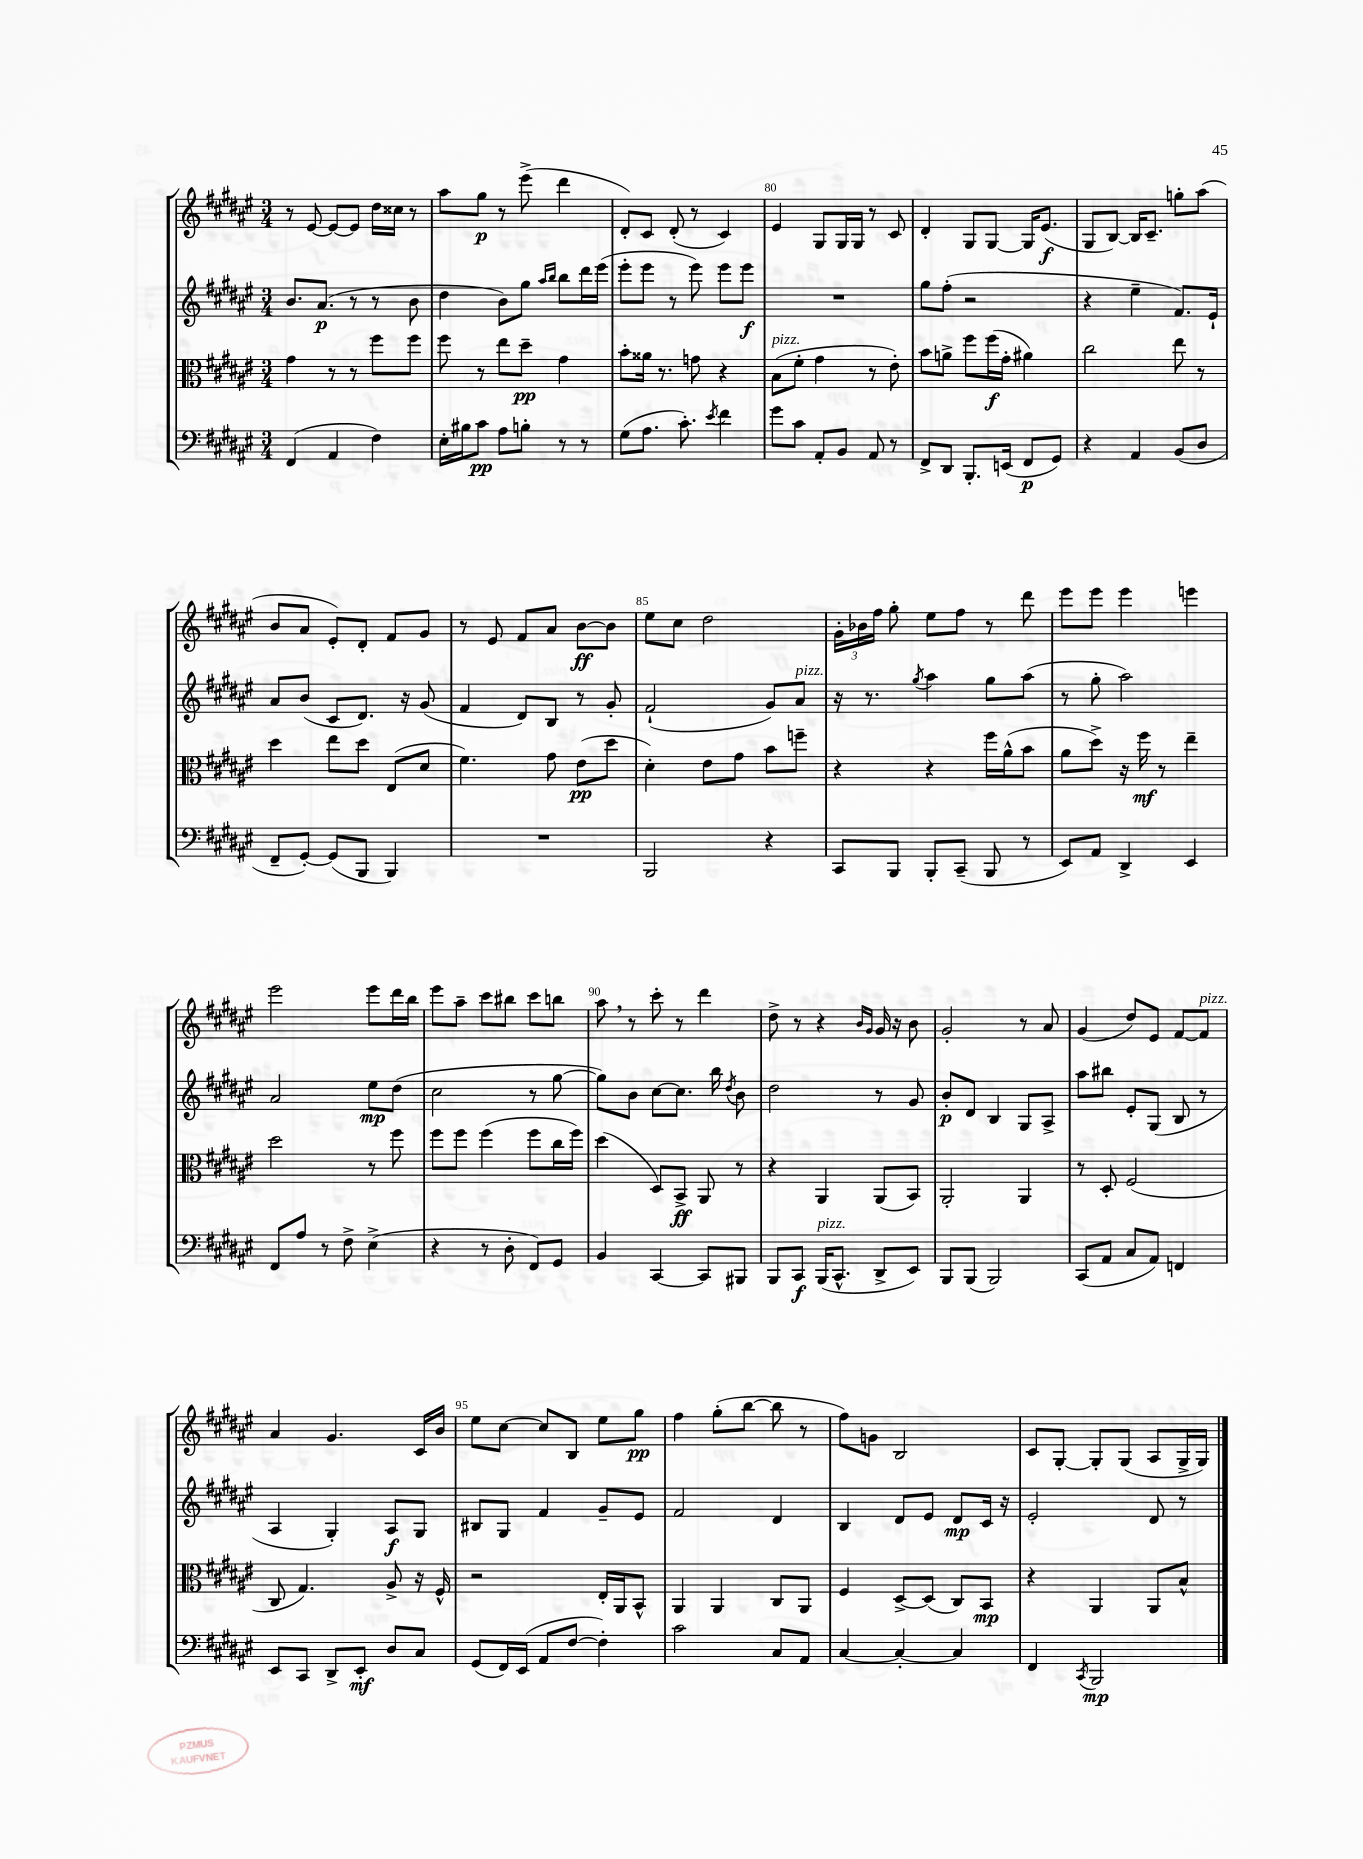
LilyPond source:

<<
\new StaffGroup <<
\new Staff = "s0" {
    \clef treble \key fis \major \numericTimeSignature \time 3/4
    \autoBeamOff r8 eis'8~ eis'8[~ eis'8] dis''16[ cisis''16] r8 |
    ais''8[ gis''8]\p r8 eis'''8->( dis'''4 |
    dis'8[-.) cis'8] dis'8-.( r8 cis'4) |
    eis'4 gis8[ gis16 gis16] r8 cis'8 |
    dis'4-. gis8[ gis8]~ gis16[ eis'8.]\f( |
    gis8[ b8]~) b16[ cis'8.]-- g''8[-. ais''8]( |
    b'8[ ais'8] eis'8[-.) dis'8]-. fis'8[ gis'8] |
    r8 eis'8 fis'8[ ais'8] b'8[~\ff b'8] |
    eis''8[ cis''8] dis''2 |
    \tuplet 3/2 { gis'16[-. bes'16 fis''16] } gis''8-. eis''8[ fis''8] r8 dis'''8 |
    eis'''8[ eis'''8] eis'''4 e'''4 |
    eis'''2 eis'''8[ dis'''16 b''16] |
    eis'''8[ ais''8]-- cis'''8[ bis''8] cis'''8[ b''8] |
    ais''8 \breathe r8 cis'''8-. r8 dis'''4 |
    dis''8-> r8 r4 \grace { b'16[ gis'16] } gis'16 r16 b'8 |
    gis'2-. r8 ais'8 |
    gis'4( dis''8[) eis'8] fis'8[~ fis'8]^\markup { \italic "pizz." } |
    ais'4 gis'4. cis'16[ b'16] |
    eis''8[ cis''8]~ cis''8[ b8] eis''8[ gis''8]\pp |
    fis''4 gis''8[-.( b''8]~ b''8 r8 |
    fis''8[) g'8] b2 |
    cis'8[ gis8]~-. gis8[-. gis8]( ais8[ gis16-> gis16]) \bar "|." |
}
\new Staff = "s1" {
    \clef treble \key fis \major \numericTimeSignature \time 3/4
    \autoBeamOff b'8.[ ais'8.]\p( r8 r8 b'8 |
    dis''4 b'8[) gis''8] \grace { ais''16[ b''16] } b''8[ dis'''16 eis'''16]( |
    eis'''8[-. eis'''8] r8 eis'''8) eis'''8[ eis'''8]\f |
    R2. |
    gis''8[ fis''8]-.( r2 |
    r4 eis''4-- fis'8.[) eis'16]-! |
    ais'8[ b'8]( cis'8[ dis'8.]) r16 gis'8( |
    fis'4 dis'8[) b8] r8 gis'8-. |
    fis'2-!( gis'8[) ais'8]^\markup { \italic "pizz." } |
    r16 r8. \acciaccatura { gis''8 } ais''4 gis''8[ ais''8]( |
    r8 gis''8-. ais''2) |
    ais'2 eis''8[\mp dis''8]( |
    cis''2 r8 gis''8~ |
    gis''8[) b'8] cis''8[~ cis''8.] b''16 \acciaccatura { dis''8 } b'8 |
    dis''2 r8 gis'8 |
    b'8[-.\p dis'8] b4 gis8[ ais8]-> |
    ais''8[ bis''8] eis'8[-. gis8]( b8 r8 |
    ais4 gis4-.) ais8[\f gis8] |
    bis8[ gis8] fis'4 gis'8[-- eis'8] |
    fis'2 dis'4 |
    b4 dis'8[ eis'8] dis'8[\mp cis'16] r16 |
    eis'2-. dis'8 r8 \bar "|." |
}
\new Staff = "s2" {
    \clef alto \key fis \major \numericTimeSignature \time 3/4
    \autoBeamOff gis'4 r8 r8 fis''8[ fis''8] |
    fis''8 r8 eis''8[ dis''8]--\pp gis'4 |
    b'8[-. aisis'16] r8. g'8 r4 |
    b8[^\markup { \italic "pizz." }( fis'8]-. gis'4 r8 eis'8-.) |
    b'8[ a'8]-> fis''8[ fis''16\f( gis'16]-. ais'4) |
    cis''2 eis''8 r8 |
    dis''4 eis''8[ dis''8] eis8[( dis'8] |
    fis'4.) gis'8 eis'8[\pp( dis''8] |
    dis'4-.) eis'8[ gis'8] b'8[ f''8]-- |
    r4 r4 fis''16[ ais'16-^( b'8] |
    ais'8[ dis''8]->) r16 fis''16\mf r8 eis''4-- |
    dis''2 r8 fis''8 |
    fis''8[ fis''8] fis''4( fis''8[ cis''16 fis''16]) |
    dis''4( dis8[) b,8]->\ff ais,8 r8 |
    r4 ais,4 ais,8[( b,8]) |
    ais,2-. ais,4 |
    r8 dis8-. fis2( |
    cis8 gis4.) ais8-> r16 fis16-^ |
    r2 eis16[-. ais,16 b,8]-^ |
    ais,4 ais,4 cis8[ ais,8] |
    fis4 dis8[~-> dis8]( cis8[) b,8]\mp |
    r4 ais,4 ais,8[ b8]-^ \bar "|." |
}
\new Staff = "s3" {
    \clef bass \key fis \major \numericTimeSignature \time 3/4
    \autoBeamOff fis,4( ais,4 fis4) |
    eis16[-. bis16 cis'8]\pp ais8[ b8]-. r8 r8 |
    gis8[( ais8.] cis'8.-.) \acciaccatura { eis'8 } fis'4 |
    gis'8[ cis'8] ais,8[-. b,8] ais,8 r8 |
    fis,8[-> dis,8] b,,8.[-. e,16]( fis,8[\p gis,8]) |
    r4 ais,4 b,8[( dis8] |
    fis,8[-- gis,8]~-.) gis,8[( b,,8] b,,4) |
    R2. |
    b,,2 r4 |
    cis,8[ b,,8] b,,8[-. cis,8]--( b,,8 r8 |
    eis,8[) ais,8] dis,4-> eis,4 |
    fis,8[ ais8] r8 fis8-> eis4->( |
    r4 r8 dis8-. fis,8[) gis,8] |
    b,4 cis,4~ cis,8[ bis,,8] |
    b,,8[ cis,8]\f b,,16[^\markup { \italic "pizz." }( cis,8.]-^ dis,8[-> eis,8]) |
    b,,8[ b,,8]( b,,2) |
    cis,8[( ais,8] cis8[ ais,8]) f,4 |
    eis,8[ cis,8] dis,8[-> eis,8]-.\mf dis8[ cis8] |
    gis,8[( fis,16) eis,16]( ais,8[ fis8]~ fis4-.) |
    cis'2 cis8[ ais,8] |
    cis4~ cis4~-. cis4 |
    fis,4 \acciaccatura { cis,8 } b,,2\mp \bar "|." |
}
>>
>>
\layout { \context { \Score currentBarNumber = #77 \override BarNumber.break-visibility = ##(#f #t #t) barNumberVisibility = #(every-nth-bar-number-visible 5) } }
